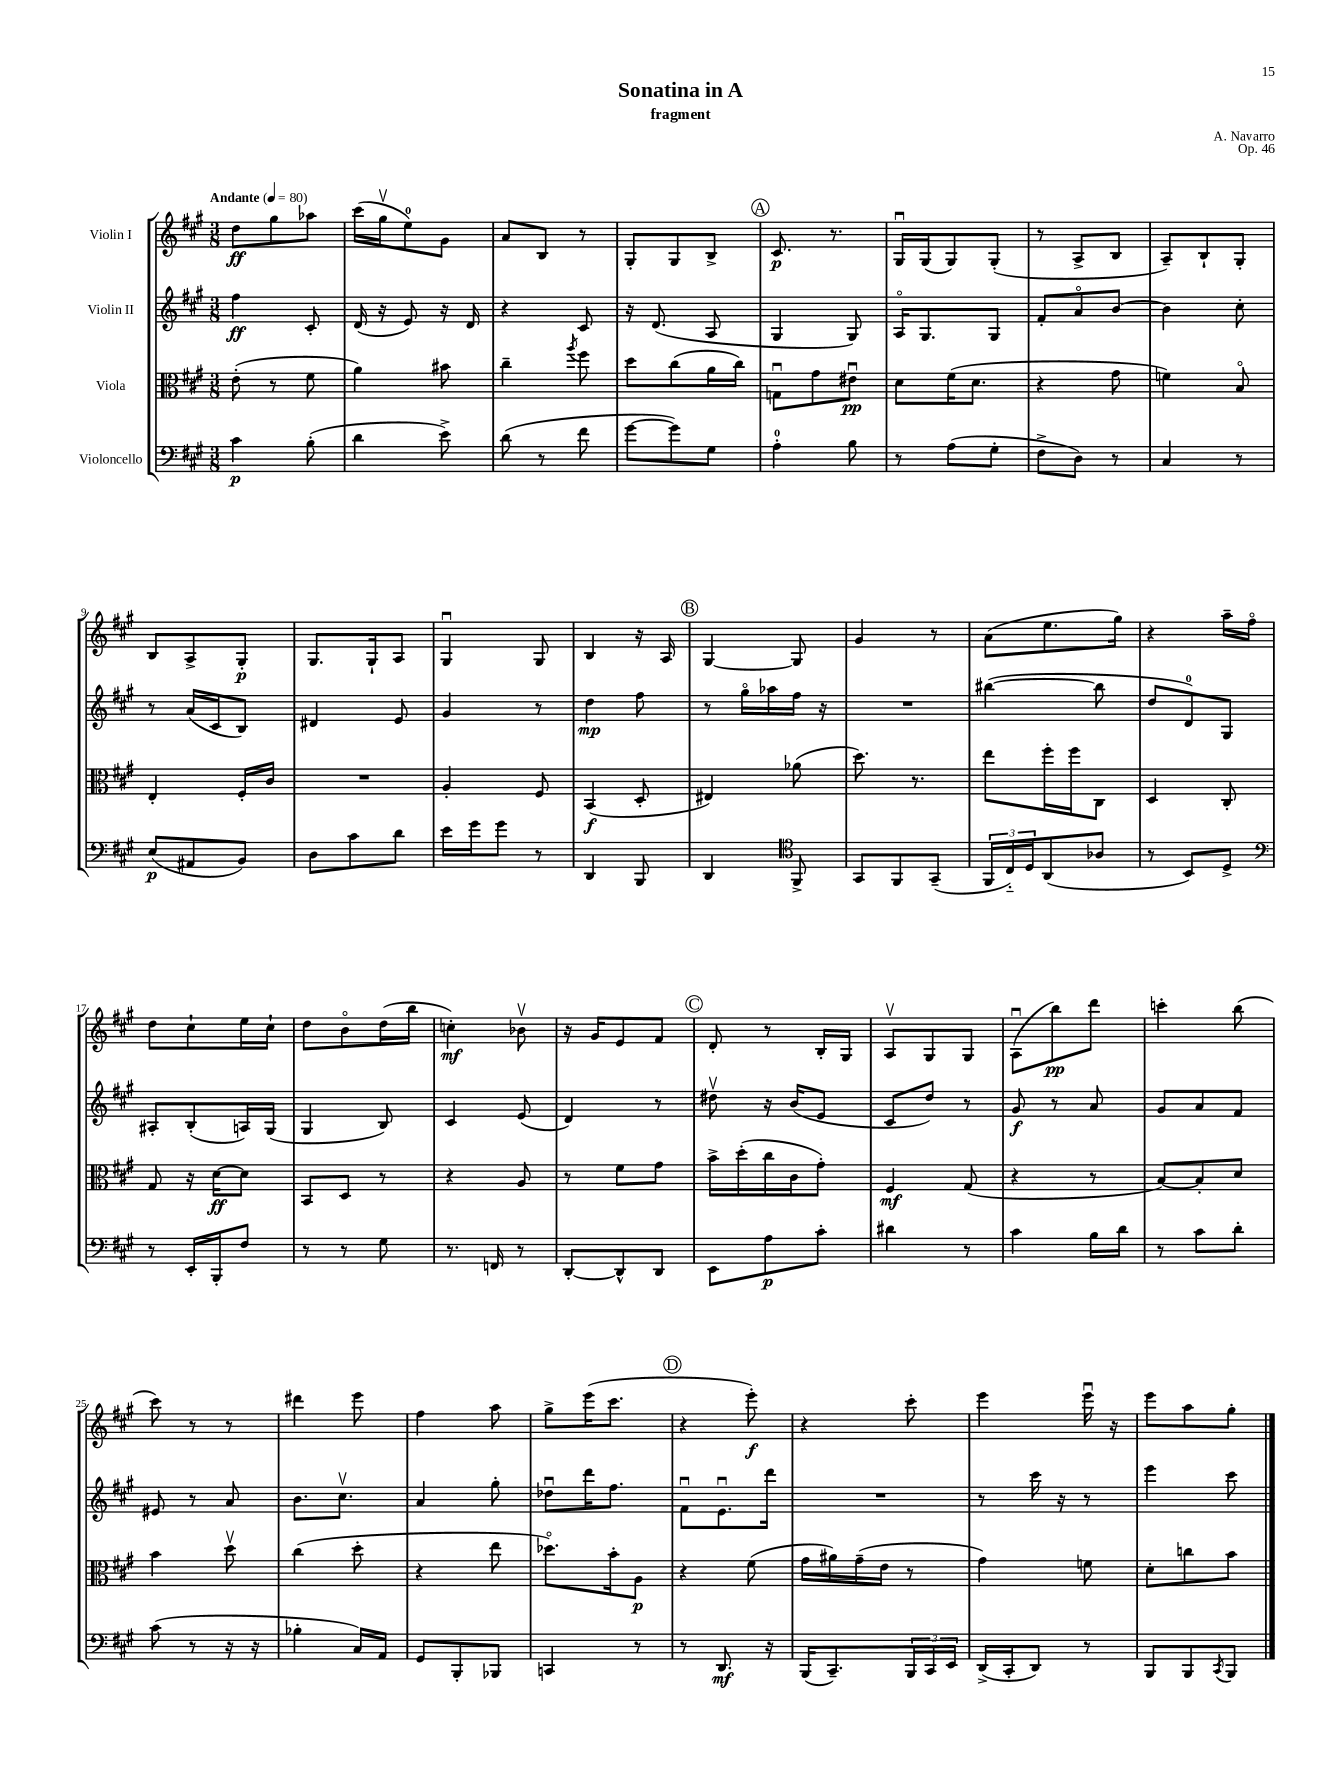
\header { title = "Sonatina in A" composer = "A. Navarro" subtitle = "fragment" opus = "Op. 46" }
<<
\new StaffGroup <<
\new Staff = "s0" \with { instrumentName = "Violin I" } {
    \clef treble \key a \major \numericTimeSignature \time 3/8 \tempo "Andante" 4 = 80
    d''8\ff gis''8 aes''8 |
    cis'''16( gis''16\upbow e''8-0) gis'8 |
    a'8 b8 r8 |
    gis8-. gis8 b8-> |
    \mark \markup { \circle "A" } cis'8.\p r8. |
    gis16\downbow gis16( gis8) gis8-.( |
    r8 a8-> b8 |
    a8--) b8-! gis8-. |
    b8 a8-> gis8-.\p |
    gis8. gis16-! a8 |
    gis4\downbow gis8 |
    b4 r16 a16 |
    \mark \markup { \circle "B" } gis4~ gis8 |
    gis'4 r8 |
    a'8( e''8. gis''16) |
    r4 a''16-- fis''16\flageolet |
    d''8 cis''8-! e''16 cis''16-! |
    d''8 b'8\flageolet d''16( b''16 |
    c''4-.\mf) bes'8\upbow |
    r16 gis'16 e'8 fis'8 |
    \mark \markup { \circle "C" } d'8-. r8 b16-. gis16 |
    a8\upbow gis8 gis8 |
    a8\downbow( b''8\pp) d'''8 |
    c'''4-. b''8( |
    cis'''8) r8 r8 |
    dis'''4 e'''8 |
    fis''4 a''8 |
    gis''8-> e'''16( cis'''8. |
    \mark \markup { \circle "D" } r4 e'''8-.\f) |
    r4 cis'''8-. |
    e'''4 e'''16\downbow r16 |
    e'''8 a''8 gis''8-. \bar "|." |
}
\new Staff = "s1" \with { instrumentName = "Violin II" } {
    \clef treble \key a \major \numericTimeSignature \time 3/8
    fis''4\ff cis'8-. |
    d'16( r16 e'8) r16 d'16 |
    r4 cis'8 |
    r16 d'8.( a8 |
    \mark \markup { \circle "A" } gis4 gis8) |
    a16\flageolet gis8. gis8 |
    fis'8-. a'8\flageolet b'8~ |
    b'4 cis''8-. |
    r8 a'16( cis'16 b8) |
    dis'4 e'8 |
    gis'4 r8 |
    d''4\mp fis''8 |
    \mark \markup { \circle "B" } r8 gis''16\flageolet aes''16 fis''16 r16 |
    R4. |
    bis''4~( bis''8 |
    d''8 d'8-0) gis8 |
    ais8-. b8-.( a16) gis16( |
    gis4 b8) |
    cis'4 e'8( |
    d'4) r8 |
    \mark \markup { \circle "C" } dis''8\upbow r16 b'16( e'8 |
    cis'8 d''8) r8 |
    gis'8\f r8 a'8 |
    gis'8 a'8 fis'8 |
    eis'8 r8 a'8 |
    b'8. cis''8.\upbow |
    a'4 gis''8-. |
    des''8\downbow d'''16 fis''8. |
    \mark \markup { \circle "D" } fis'8\downbow e'8.\downbow d'''16 |
    R4. |
    r8 cis'''16 r16 r8 |
    e'''4 cis'''8 \bar "|." |
}
\new Staff = "s2" \with { instrumentName = "Viola" } {
    \clef alto \key a \major \numericTimeSignature \time 3/8
    e'8-.( r8 fis'8 |
    a'4) bis'8 |
    cis''4-- \acciaccatura { a''8 } fis''8 |
    d''8 cis''8( a'16 cis''16) |
    \mark \markup { \circle "A" } g8\downbow gis'8 eis'8\downbow\pp |
    d'8 fis'16( d'8. |
    r4 gis'8 |
    f'4) b8\flageolet |
    e4-. fis16-. cis'16 |
    R4. |
    a4-. fis8 |
    b,4\f( d8-. |
    \mark \markup { \circle "B" } eis4) aes'8( |
    d''8.) r8. |
    e''8 fis''16-. fis''16 cis8 |
    d4 cis8-. |
    gis8 r16 d'16~\ff d'8 |
    b,8 d8 r8 |
    r4 a8 |
    r8 fis'8 gis'8 |
    \mark \markup { \circle "C" } b'16-> d''16-.( cis''16 cis'16 gis'8-.) |
    fis4\mf gis8( |
    r4 r8 |
    b8~) b8-. d'8 |
    b'4 d''8\upbow |
    cis''4( d''8-. |
    r4 e''8 |
    des''8.\flageolet) b'16-. a8\p |
    \mark \markup { \circle "D" } r4 fis'8( |
    gis'16 ais'16) gis'16--( e'16 r8 |
    gis'4) f'8 |
    d'8-. c''8 b'8 \bar "|." |
}
\new Staff = "s3" \with { instrumentName = "Violoncello" } {
    \clef bass \key a \major \numericTimeSignature \time 3/8
    cis'4\p b8-.( |
    d'4 e'8->) |
    d'8( r8 fis'8 |
    gis'8~ gis'8) gis8 |
    \mark \markup { \circle "A" } a4-0-. b8 |
    r8 a8( gis8-. |
    fis8-> d8) r8 |
    cis4 r8 |
    e8\p( ais,8 b,8) |
    d8 cis'8 d'8 |
    e'16 gis'16 gis'8 r8 |
    d,4 b,,8 |
    \mark \markup { \circle "B" } d,4 \clef tenor fis,8-> |
    gis,8 fis,8 gis,8--( |
    \tuplet 3/2 { fis,16 cis16-_) d16 } a,8( aes8 |
    r8 b,8) d8-> |
    \clef bass r8 e,16-. b,,16-. fis8 |
    r8 r8 gis8 |
    r8. f,16 r8 |
    d,8~-. d,8-^ d,8 |
    \mark \markup { \circle "C" } e,8 a8\p cis'8-. |
    dis'4 r8 |
    cis'4 b16 d'16 |
    r8 cis'8 d'8-. |
    cis'8( r8 r16 r16 |
    bes4-. cis16) a,16 |
    gis,8 b,,8-. bes,,8 |
    c,4 r8 |
    \mark \markup { \circle "D" } r8 d,8.\mf r16 |
    b,,16( cis,8.--) \tuplet 3/2 { b,,16 cis,16 e,16 } |
    d,16->( cis,16-. d,8) r8 |
    b,,8 b,,8 \acciaccatura { cis,8 } b,,8 \bar "|." |
}
>>
>>
